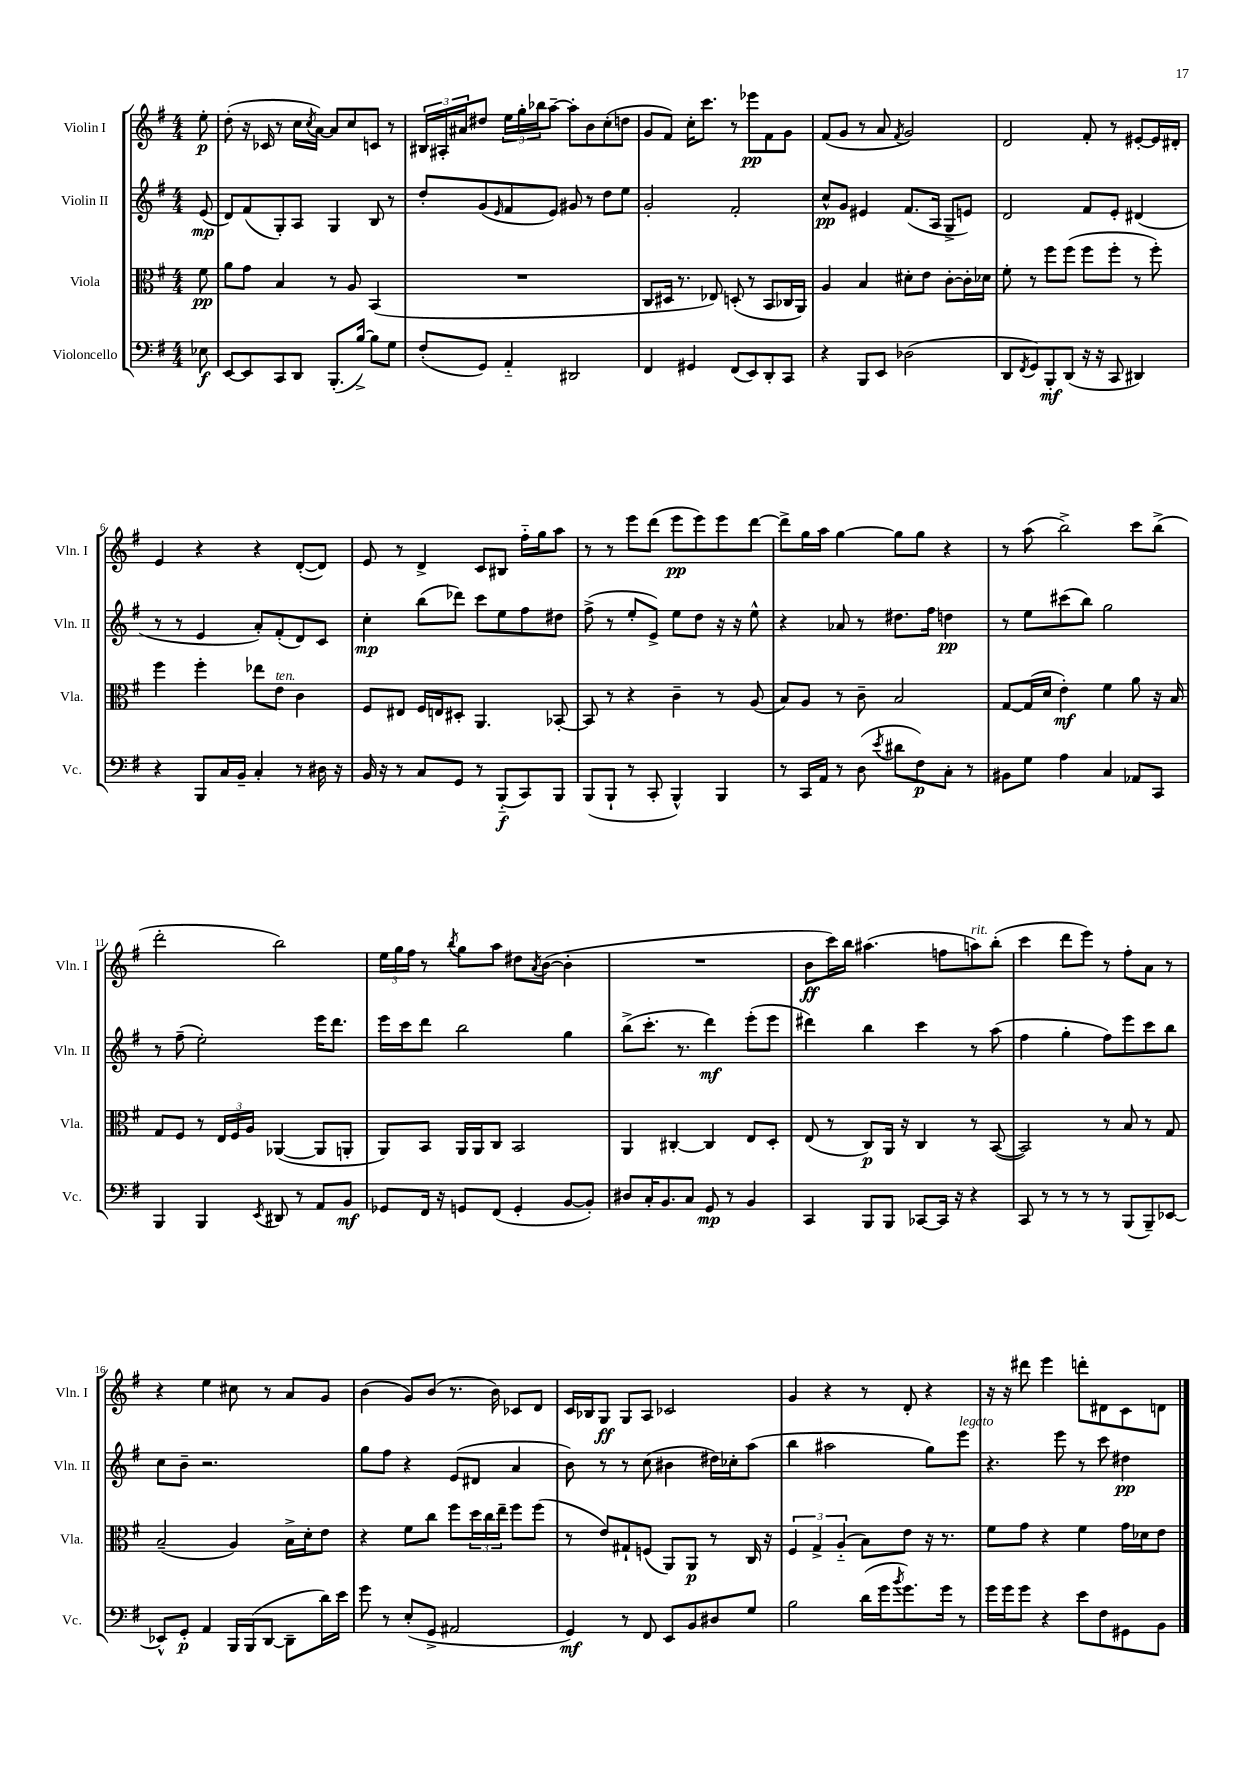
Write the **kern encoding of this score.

**kern	**dynam	**kern	**dynam	**kern	**dynam	**kern	**dynam
*part4	*part4	*part3	*part3	*part2	*part2	*part1	*part1
*staff4	*staff4	*staff3	*staff3	*staff2	*staff2	*staff1	*staff1
*I"Violoncello	*	*I"Viola	*	*I"Violin II	*	*I"Violin I	*
*I'Vc.	*	*I'Vla.	*	*I'Vln. II	*	*I'Vln. I	*
*clefF4	*	*clefC3	*	*clefG2	*	*clefG2	*
*k[f#]	*	*k[f#]	*	*k[f#]	*	*k[f#]	*
*M4/4	*	*M4/4	*	*M4/4	*	*M4/4	*
=	=	=	=	=	=	=	=
8E-X\	f	8f#\	pp	(8e/	mp	8ee'\	p
=1	=1	=1	=1	=1	=1	=1	=1
[8EE/L	.	8a\L	.	8d/L)	.	(8dd'\	.
8EE/]	.	8g\J	.	(8f#/	.	16r	.
.	.	.	.	.	.	16c-X/	.
8CC/	.	4B/	.	8G'/)	.	8r	.
8DD/J	.	.	.	8A/J	.	16cc\LL	.
.	.	.	.	.	.	8qcc/	.
.	.	.	.	.	.	[16a\JJ)	.
(8.BBB'/L	.	8r	.	4G/	.	8a/L]	.
.	.	8A/	.	.	.	8cc/	.
[16B^/Jk)	.	.	.	.	.	.	.
8B\L]	.	(4BB/	.	8B/	.	8cn/J	.
8G\J	.	.	.	8r	.	8r	.
=2	=2	=2	=2	=2	=2	=2	=2
(8F#'/L	.	1r	.	8dd'/L	.	24B#X/LL	.
.	.	.	.	.	.	24A#X'/	.
.	.	.	.	.	.	24a#X/J	.
8GG/J)	.	.	.	(8g/	.	8dd#X/J	.
.	.	.	.	16qqe/	.	.	.
4AA/	.	.	.	8f#/	.	24ee\LL	.
.	.	.	.	.	.	24gg'\	.
.	.	.	.	.	.	24bb-X\J	.
.	.	.	.	8e/J)	.	[8aa~\J	.
2DD#X/	.	.	.	8g#X/	.	8aa'\L]	.
.	.	.	.	8r	.	8b\	.
.	.	.	.	8dd\L	.	(8cc'\	.
.	.	.	.	8ee\J	.	8ddn\J	.
=3	=3	=3	=3	=3	=3	=3	=3
4FF#/	.	8C/L	.	2g'/	.	8g/L	.
.	.	16D#X/Jk	.	.	.	8f#/J)	.
.	.	8.r	.	.	.	.	.
4GG#X/	.	.	.	.	.	16cc'\KL	.
.	.	.	.	.	.	8.ccc\J	.
.	.	8E-X/)	.	.	.	.	.
(8FF#/L	.	(8Dn'/	.	2f#'/	.	8r	.
8EE/)	.	8r	.	.	.	8eee-X\L	pp
8DD'/	.	8BB/L	.	.	.	8f#\	.
8CC/J	.	16C-X/L	.	.	.	8g\J	.
.	.	16AA/JJ)	.	.	.	.	.
=4	=4	=4	=4	=4	=4	=4	=4
4r	.	4A/	.	8cc^^/L	pp	(8f#/L	.
.	.	.	.	8g/J	.	8g/J	.
8BBB/L	.	4B/	.	4e#X/	.	8r	.
8EE/J	.	.	.	.	.	8a/	.
.	.	.	.	.	.	8qf#/	.
(2D-X\	.	8d#X'\L	.	(8.f#/L	.	2g/)	.
.	.	8e\J	.	.	.	.	.
.	.	.	.	16A/Jk	.	.	.
.	.	[8c'\L	.	8G^/L	.	.	.
.	.	16c'\L]	.	8en/J)	.	.	.
.	.	16d-X\JJ	.	.	.	.	.
=5	=5	=5	=5	=5	=5	=5	=5
8DD/L	.	8f#'\	.	2d/	.	2d/	.
8qFF#/	.	.	.	.	.	.	.
8GG/)	.	8r	.	.	.	.	.
8BBB'/	mf	8ff#\L	.	.	.	.	.
(8DD/J	.	(8ff#\J	.	.	.	.	.
16r	.	8ff#\L	.	8f#/L	.	8f#'/	.
16r	.	.	.	.	.	.	.
8CC/	.	8ff#'\J	.	8e'/J	.	8r	.
4DD#X/)	.	8r	.	(4d#X/	.	[8e#X'/L	.
.	.	8ff#'\)	.	.	.	16e#/L]	.
.	.	.	.	.	.	16d#X'/JJ	.
!!LO:LB:g=z
=6	=6	=6	=6	=6	=6	=6	=6
4r	.	4ff#\	.	8r	.	4e/	.
.	.	.	.	8r	.	.	.
8BBB/L	.	4ff#'\	.	4e/	.	4r	.
16C/L	.	.	.	.	.	.	.
16BB~/JJ	.	.	.	.	.	.	.
4C'/	.	8ee-X\L	.	8a'/L)	.	4r	.
!	!	!LO:TX:a:i:t=ten.	!	!	!	!	!
.	.	8e\J	.	(8f#'/	.	.	.
8r	.	4c\	.	8d/)	.	([8d'/L	.
16D#X\	.	.	.	8c/J	.	8d/J])	.
16r	.	.	.	.	.	.	.
=7	=7	=7	=7	=7	=7	=7	=7
16BB/	.	8F#/L	.	4cc'\	mp	8e/	.
16r	.	.	.	.	.	.	.
8r	.	8E#X/J	.	.	.	8r	.
8C/L	.	16F#/LL	.	(8bb\L	.	4d^/	.
.	.	16En/J	.	.	.	.	.
8GG/J	.	8D#X'/J	.	8ddd-X\J)	.	.	.
8r	.	4.AA/	.	8ccc\L	.	8c/L	.
(8BBB/L	f	.	.	8ee\	.	8B#X/J	.
8CC/)	.	.	.	8ff#\	.	16ff#\LL	.
.	.	.	.	.	.	16gg\J	.
8BBB/J	.	[8BB-X'/	.	8dd#X\J	.	8aa\J	.
=8	=8	=8	=8	=8	=8	=8	=8
(8BBB/L	.	8BB-/]	.	(8ff#^\	.	8r	.
8BBB`/J	.	8r	.	8r	.	8r	.
8r	.	4r	.	8ee'/L	.	8eee\L	.
8CC'/	.	.	.	8e^/J)	.	(8ddd\J	.
4BBB^^/)	.	4c~\	.	8ee\L	.	8eee\L	pp
.	.	.	.	8dd\J	.	8eee\)	.
4BBB/	.	8r	.	16r	.	8eee\	.
.	.	.	.	16r	.	.	.
.	.	(8A/	.	8ee^^\	.	[8ddd\J	.
=9	=9	=9	=9	=9	=9	=9	=9
8r	.	8B/L)	.	4r	.	8ddd^\L]	.
16CC/LL	.	8A/J	.	.	.	16gg\L	.
16AA/JJ	.	.	.	.	.	16aa\JJ	.
8r	.	8r	.	8a-X/	.	[4gg\	.
(8D\	.	8c~\	.	8r	.	.	.
8qe/	.	.	.	.	.	.	.
8d#X\L	.	2B/	.	8.dd#X\L	.	8gg\L]	.
8F#\)	p	.	.	.	.	8gg\J	.
.	.	.	.	16ff#\Jk	.	.	.
8C'\J	.	.	.	4ddn\	pp	4r	.
8r	.	.	.	.	.	.	.
=10	=10	=10	=10	=10	=10	=10	=10
8BB#X\L	.	[8G/L	.	8r	.	8r	.
8G\J	.	(16G/L]	.	8ee\L	.	(8aa\	.
.	.	16d/JJ	.	.	.	.	.
4A\	.	4e'\)	mf	(8ccc#X\	.	2bb^\)	.
.	.	.	.	8bb\J)	.	.	.
4C/	.	4f#\	.	2gg\	.	.	.
8AA-X/L	.	8a\	.	.	.	8ccc\L	.
8CC/J	.	16r	.	.	.	(8bb^\J	.
.	.	16B/	.	.	.	.	.
!!LO:LB:g=z
=11	=11	=11	=11	=11	=11	=11	=11
4BBB/	.	8G/L	.	8r	.	2ddd'\	.
.	.	8F#/J	.	(8ff#~\	.	.	.
4BBB/	.	8r	.	2ee'\)	.	.	.
.	.	24E/LL	.	.	.	.	.
.	.	24F#/	.	.	.	.	.
.	.	24A/JJ	.	.	.	.	.
8qEE/	.	.	.	.	.	.	.
8DD#X/	.	([4AA-X/	.	.	.	2bb\)	.
8r	.	.	.	.	.	.	.
8AA/L	.	8AA-/L]	.	16eee\KL	.	.	.
.	.	.	.	8.ddd\J	.	.	.
8BB/J	mf	8AAn'/J	.	.	.	.	.
=12	=12	=12	=12	=12	=12	=12	=12
8GG-X/L	.	8AA/L)	.	16eee\LL	.	24ee\LL	.
.	.	.	.	.	.	24gg\	.
.	.	.	.	16ccc\J	.	.	.
.	.	.	.	.	.	24ff#\JJ	.
16FF#/Jk	.	8BB/J	.	8ddd\J	.	8r	.
16r	.	.	.	.	.	.	.
.	.	.	.	.	.	8qbb/	.
8GGn/L	.	16AA/LL	.	2bb\	.	8gg\L	.
.	.	16AA/J	.	.	.	.	.
(8FF#/J	.	8C/J	.	.	.	8aa\J	.
4GG'/	.	2BB/	.	.	.	8dd#X\L	.
.	.	.	.	.	.	8qa/	.
.	.	.	.	.	.	([8b\J	.
[8BB/L	.	.	.	4gg\	.	4b'\]	.
8BB'/J])	.	.	.	.	.	.	.
=13	=13	=13	=13	=13	=13	=13	=13
8D#X/L	.	4AA/	.	(8bb^\L	.	1r	.
16C'/K	.	.	.	8.ccc'\J	.	.	.
8.BB/	.	.	.	.	.	.	.
.	.	[4C#X'/	.	.	.	.	.
.	.	.	.	8.r	.	.	.
8C/J	.	.	.	.	.	.	.
8GG/	mp	4C#/]	.	4ddd\)	mf	.	.
8r	.	.	.	.	.	.	.
4BB/	.	8E/L	.	(8eee'\L	.	.	.
.	.	8D'/J	.	8eee\J	.	.	.
=14	=14	=14	=14	=14	=14	=14	=14
4CC/	.	(8E/	.	4ddd#X\)	.	8b\L	ff
.	.	8r	.	.	.	16ccc\L)	.
.	.	.	.	.	.	16bb\JJ	.
8BBB/L	.	8C/L)	p	4bb\	.	(4.aa#X\	.
8BBB/J	.	16AA/Jk	.	.	.	.	.
.	.	16r	.	.	.	.	.
[8CC-X/L	.	4C/	.	4ccc\	.	.	.
16CC-/Jk]	.	.	.	.	.	8ffn\L	.
16r	.	.	.	.	.	.	.
!	!	!	!	!	!	!LO:TX:a:i:t=rit.	!
4r	.	8r	.	8r	.	8aan\)	.
.	.	([8BB/	.	(8aa\	.	(8bb'\J	.
=15	=15	=15	=15	=15	=15	=15	=15
8CC/	.	2BB/])	.	4ff#\	.	4ccc\	.
8r	.	.	.	.	.	.	.
8r	.	.	.	4gg'\	.	8ddd\L	.
8r	.	.	.	.	.	8eee\J)	.
8r	.	8r	.	8ff#\L)	.	8r	.
(8BBB/L	.	8B/	.	8eee\	.	8ff#'\L	.
8BBB~/)	.	8r	.	8ccc\	.	8a\J	.
[8EE-X/J	.	8G/	.	8bb\J	.	8r	.
!!LO:LB:g=z
=16	=16	=16	=16	=16	=16	=16	=16
8EE-X^^/L]	.	(2B~/	.	8cc\L	.	4r	.
8GG'/J	p	.	.	8b~\J	.	.	.
4AA/	.	.	.	2.r	.	4ee\	.
16BBB/LL	.	4A/)	.	.	.	8cc#X\	.
(16BBB/J	.	.	.	.	.	.	.
[8DD/J	.	.	.	.	.	8r	.
8DD~\L]	.	16B^\LL	.	.	.	8a/L	.
.	.	16d'\J	.	.	.	.	.
16d\L)	.	8e\J	.	.	.	8g/J	.
16e\JJ	.	.	.	.	.	.	.
=17	=17	=17	=17	=17	=17	=17	=17
8g\	.	4r	.	8gg\L	.	(4b\	.
8r	.	.	.	8ff#\J	.	.	.
(8E'/L	.	8f#\L	.	4r	.	8g/L)	.
8GG^/J	.	8cc\J	.	.	.	(8b/J	.
2AA#X/	.	8ff#\L	.	(8e/L	.	8.r	.
.	.	24dd\L	.	8d#X/J	.	.	.
.	.	24cc\	.	.	.	.	.
.	.	.	.	.	.	16b\)	.
.	.	24ee~\JJ	.	.	.	.	.
.	.	8ff#\L	.	4a/	.	8c-X/L	.
.	.	(8ff#\J	.	.	.	8d/J	.
=18	=18	=18	=18	=18	=18	=18	=18
4GG/)	mf	8r	.	8b\)	.	16c/LL	.
.	.	.	.	.	.	16B-X/J	.
.	.	8e/L)	.	8r	.	8G/J	ff
8r	.	8G#X`/	.	8r	.	8G/L	.
8FF#/	.	(8Fn/J	.	(8cc\	.	8A/J	.
8EE/L	.	8AA/L)	.	4b#X\	.	2c-X/	.
8BB/	.	8AA/J	p	.	.	.	.
8D#X/	.	8r	.	16dd#X\LL)	.	.	.
.	.	.	.	16cc-X'\J	.	.	.
8G/J	.	16C/	.	(8aa\J	.	.	.
.	.	16r	.	.	.	.	.
=19	=19	=19	=19	=19	=19	=19	=19
2B\	.	6F#/	.	4bb\	.	4g/	.
.	.	6G^/	.	.	.	.	.
.	.	.	.	2aa#X\	.	4r	.
.	.	(6A/	.	.	.	.	.
(16d\LL	.	8B\L)	.	.	.	8r	.
16g\J	.	.	.	.	.	.	.
8qb/	.	.	.	.	.	.	.
8.g\)	.	8e\J	.	.	.	8d'/	.
.	.	16r	.	8gg\L)	.	4r	.
16g\Jk	.	8.r	.	.	.	.	.
!	!	!	!	!LO:TX:a:i:t=legato	!	!	!
8r	.	.	.	8eee\J	.	.	.
=20	=20	=20	=20	=20	=20	=20	=20
16g\LL	.	8f#\L	.	4.r	.	16r	.
16g\J	.	.	.	.	.	16r	.
8g\J	.	8g\J	.	.	.	8ddd#X\	.
4r	.	4r	.	.	.	4eee\	.
.	.	.	.	8eee\	.	.	.
8e\L	.	4f#\	.	8r	.	8dddn'\L	.
8F#\	.	.	.	8ccc\	.	8d#X\	.
8GG#X\	.	16g\LL	.	4dd#X\	pp	8c\	.
.	.	16d-X\J	.	.	.	.	.
8BB\J	.	8e\J	.	.	.	8dn\J	.
==	==	==	==	==	==	==	==
*-	*-	*-	*-	*-	*-	*-	*-
